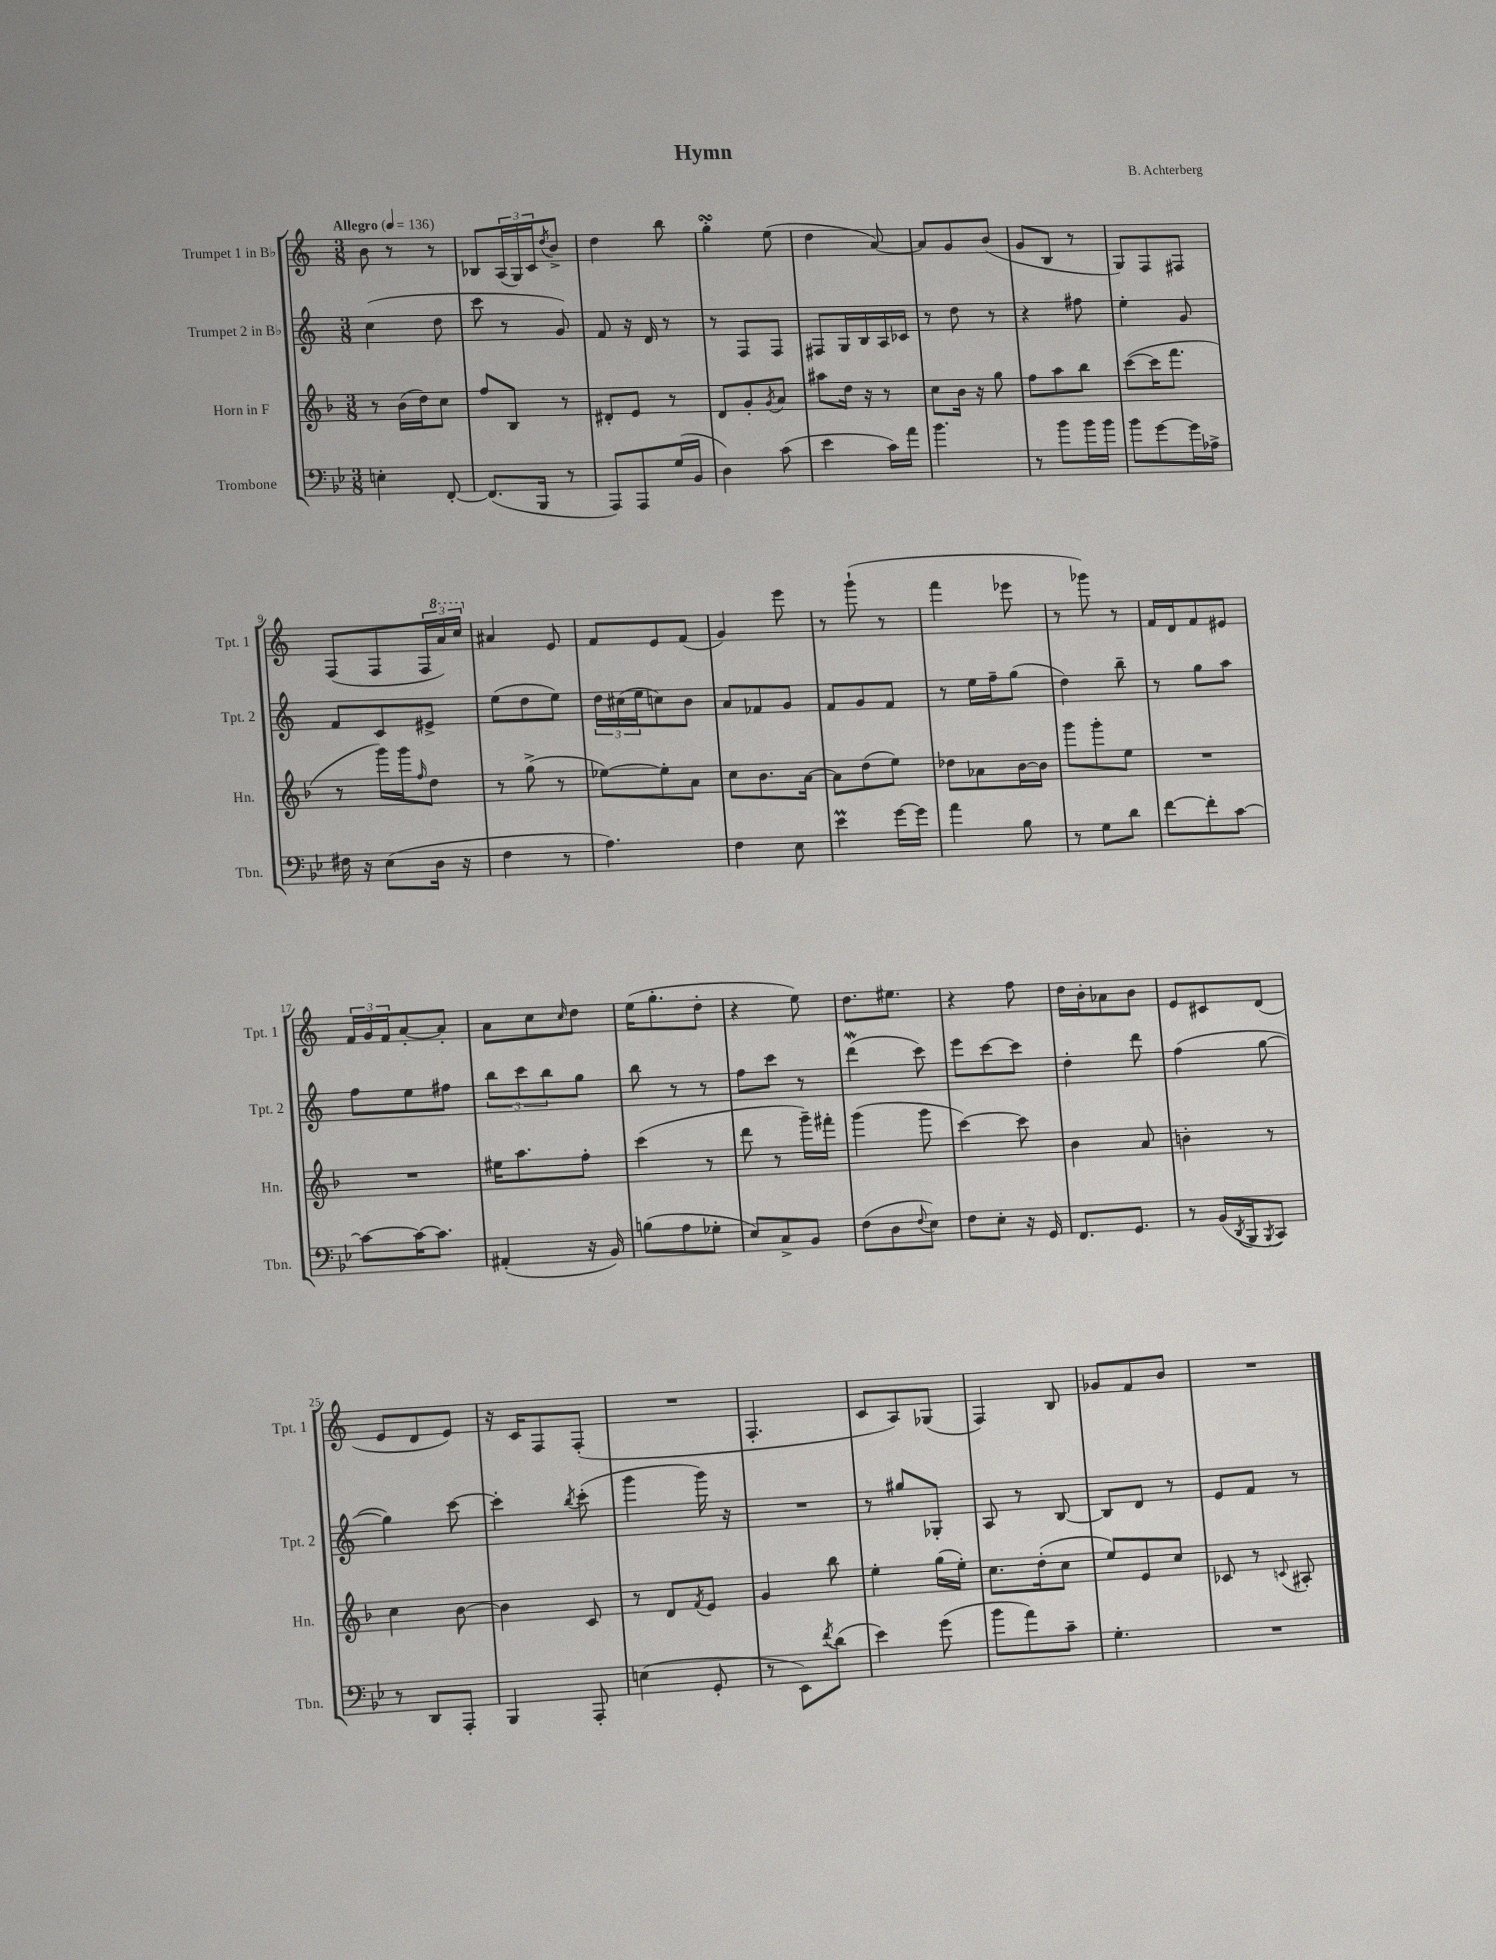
\header { title = "Hymn" composer = "B. Achterberg" }
<<
\new StaffGroup <<
\new Staff = "s0" \with { instrumentName = "Trumpet 1 in Bb" shortInstrumentName = "Tpt. 1" } {
    \clef treble \key c \major \numericTimeSignature \time 3/8 \tempo "Allegro" 4 = 136
    b'8 r8 r8 |
    bes8 \tuplet 3/2 { a16( g16) c'16 } \acciaccatura { d''8 } b'8-> |
    d''4 b''8 |
    g''4-.\turn e''8( |
    d''4 a'8~) |
    a'8 g'8 b'8( |
    g'8 b8 r8 |
    g8) f8 fis8 |
    f8( f8 \tuplet 3/2 { f16 \ottava #1 a''16) c'''16 \ottava #0 } |
    ais'4 e'8 |
    f'8 e'8 f'8( |
    g'4) e'''8 |
    r8 g'''8-!( r8 |
    f'''4 ees'''8 |
    r8 ges'''8) r8 |
    f'16 d'16 f'8 eis'8 |
    \tuplet 3/2 { f'16 g'16 f'16 } a'8~-. a'8-. |
    a'8 c''8 \grace { c''16 } d''8 |
    e''16( g''8.-. d''8-. |
    r4 e''8) |
    d''8. eis''8. |
    r4 f''8 |
    d''16 b'16-. aes'8 b'8 |
    e'8 cis'8 d'8( |
    e'8 d'8 e'8) |
    r16 c'16 f8 f8-.( |
    R4. |
    f4.-. |
    c'8 a8) ges8( |
    f4) b8 |
    ges'8 f'8 b'8 |
    R4. \bar "|." |
}
\new Staff = "s1" \with { instrumentName = "Trumpet 2 in Bb" shortInstrumentName = "Tpt. 2" } {
    \clef treble \key c \major \numericTimeSignature \time 3/8
    c''4( d''8 |
    c'''8 r8 g'8) |
    f'8 r16 d'16 r8 |
    r8 f8 f8 |
    fis8 g16 b16 a16 ces'16 |
    r8 d''8 r8 |
    r4 fis''8 |
    e''4-. g'8 |
    f'8 c'8 eis'8-> |
    e''8( d''8 e''8) |
    \tuplet 3/2 { d''16 cis''16( e''16 } c''8) b'8 |
    a'8 fes'8 g'8 |
    f'8 g'8 f'8 |
    r8 e''16 f''16-- g''8( |
    d''4) b''8-- |
    r8 g''8 a''8 |
    f''8 e''8 fis''8 |
    \tuplet 3/2 { b''8 c'''8 b''8 } g''8 |
    b''8 r8 r8 |
    f''8 c'''8 r8 |
    d'''4\mordent( c'''8) |
    e'''8 c'''8~ c'''8 |
    d''4-. d'''8 |
    f''4( g''8~ |
    g''4) c'''8~ |
    c'''4-. \acciaccatura { b''8 } c'''8-.( |
    g'''4 g'''16) r16 |
    R4. |
    r8 gis''8 ges8-. |
    a8 r8 b8~ |
    b8 d'8 r8 |
    e'8 f'8 r8 \bar "|." |
}
\new Staff = "s2" \with { instrumentName = "Horn in F" shortInstrumentName = "Hn." } {
    \clef treble \key f \major \numericTimeSignature \time 3/8
    r8 bes'16( d''16) c''8 |
    f''8 bes8 r8 |
    dis'8-. e'8 r8 |
    d'8 g'8-. \acciaccatura { g'8 } a'8 |
    ais''8 d''16 r16 r8 |
    c''8 bes'16 r16 g''8 |
    f''8 a''8 bes''8 |
    c'''8~( c'''16 f'''8. |
    r8 g'''16) g'''16 \grace { f''16 } d''8 |
    r8 g''8->( r8 |
    ees''8~) ees''8-. a'8 |
    c''8 bes'8. a'16~ |
    a'8 d''8( e''8) |
    des''8 aes'8 bes'16~ bes'16 |
    g'''8 g'''8-. e''8 |
    R4. |
    R4. |
    eis''16 a''8. f''8-. |
    c'''4( r8 |
    d'''8 r8 g'''16--) fis'''16-. |
    g'''4( g'''8 |
    c'''4~) c'''8 |
    bes'4 a'8 |
    b'4-. r8 |
    c''4 bes'8~ |
    bes'4 c'8 |
    r8 d'8 \acciaccatura { f'8 } e'8 |
    g'4 bes''8 |
    e''4-. g''16( e''16-.) |
    c''8. d''16-.( c''8 |
    e''8) e'8 c''8 |
    ces'8 r8 \appoggiatura { c'8 } ais8-. \bar "|." |
}
\new Staff = "s3" \with { instrumentName = "Trombone" shortInstrumentName = "Tbn." } {
    \clef bass \key bes \major \numericTimeSignature \time 3/8
    e4-. f,8~-. |
    f,8.( bes,,16 r8 |
    a,,8) a,,8 g16( bes,16 |
    d4) c'8( |
    ees'4 c'16) a'16 |
    bes'4. |
    r8 bes'8 bes'16 bes'16 |
    bes'8 g'8~ g'16 aes16-> |
    fis16 r16 ees8( d16 r16 |
    f4 r8 |
    a4.) |
    f4 ees8 |
    ees'4\prall g'16~ g'16 |
    a'4 bes8 |
    r8 g8 d'8 |
    f'8~ f'8-. c'8~ |
    c'8~ c'16~ c'8. |
    ais,4-.( r16 bes,16) |
    b8( a8 ges8-. |
    ees8) c8-> bes,8 |
    f8( d8 \appoggiatura { f8 } ees8) |
    f8 ees8-. r16 g,16 |
    f,8. g,8. |
    r8 bes,16( \acciaccatura { d,8 } bes,,16 \acciaccatura { bes,,8 } c,8) |
    r8 d,8 a,,8-. |
    bes,,4 a,,8-. |
    e4( g,8-. |
    r8 ees,8) \acciaccatura { f'8 } d'8( |
    ees'4) g'8( |
    bes'8 a'8) c'8-- |
    g4.-. |
    R4. \bar "|." |
}
>>
>>
